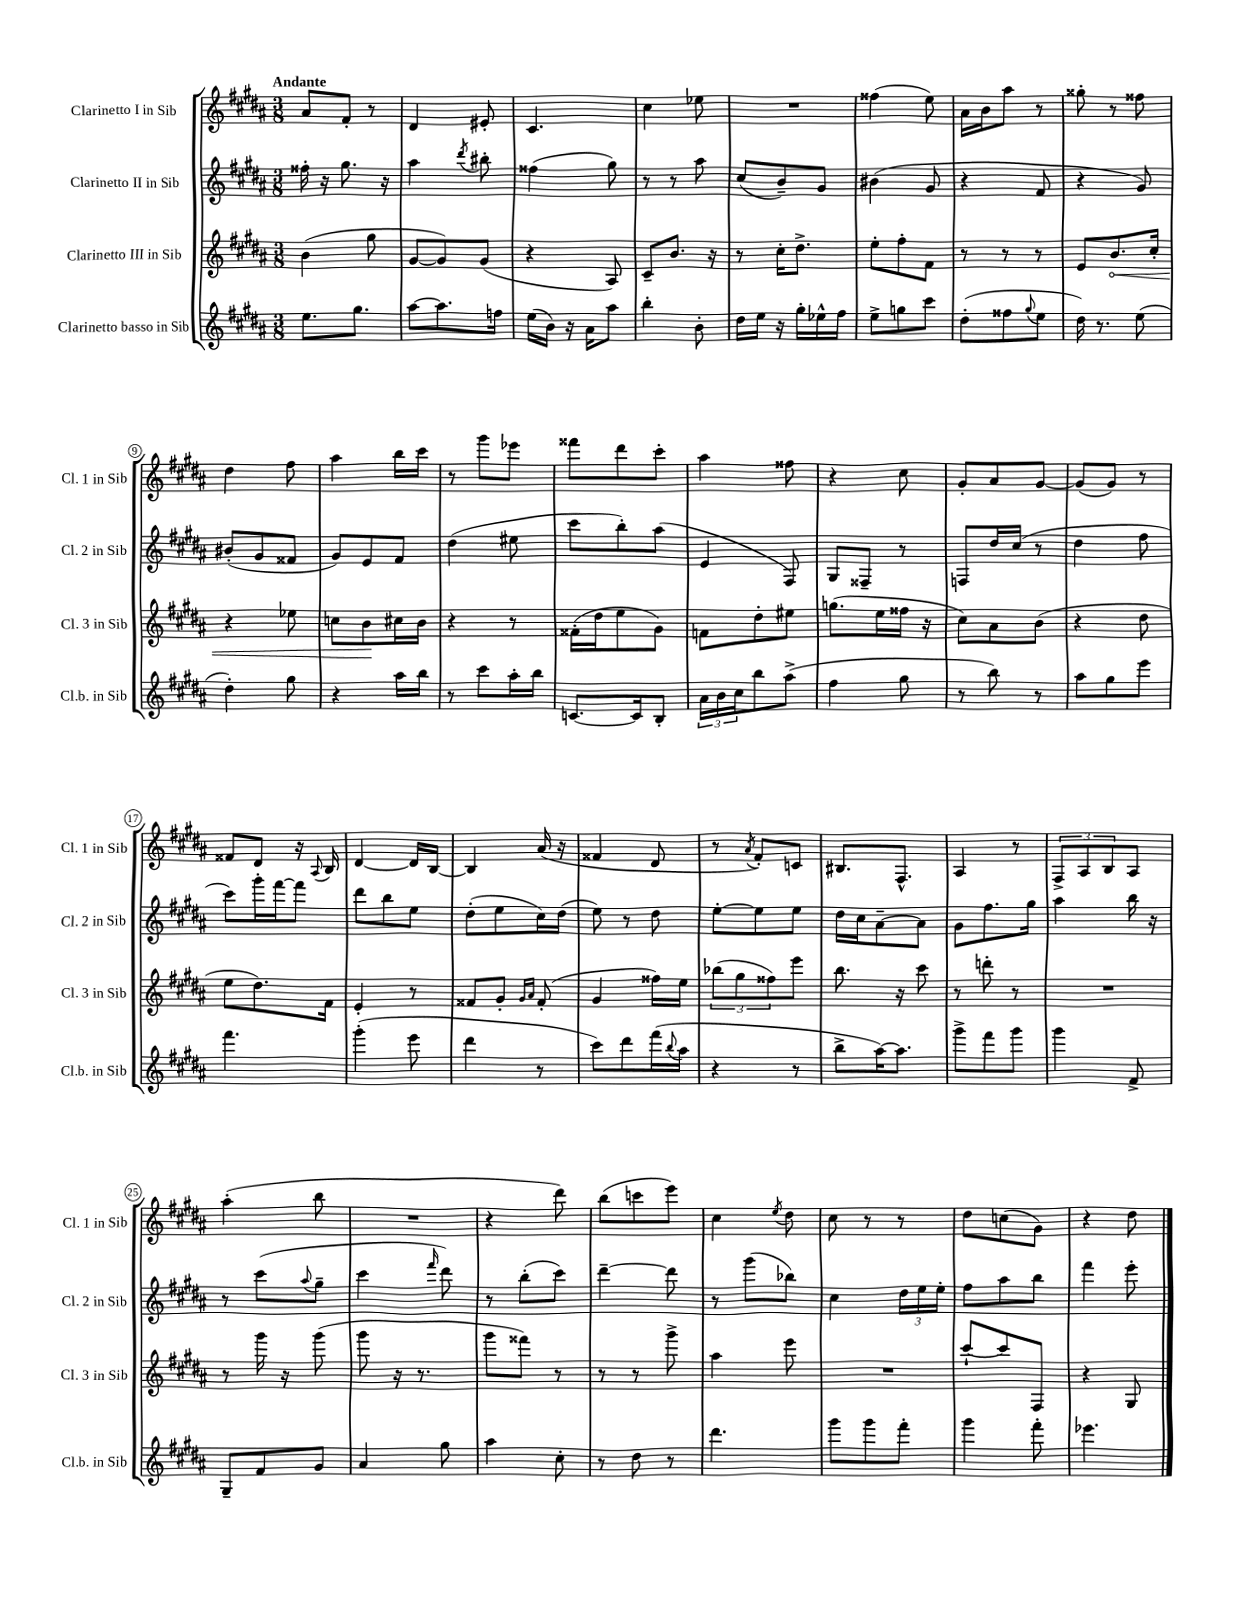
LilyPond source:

<<
\new StaffGroup <<
\new Staff = "s0" \with { instrumentName = "Clarinetto I in Sib" shortInstrumentName = "Cl. 1 in Sib" } {
    \clef treble \key b \major \numericTimeSignature \time 3/8 \tempo "Andante"
    ais'8 fis'8-. r8 |
    dis'4 eis'8-. |
    cis'4. |
    cis''4 ees''8 |
    R4. |
    fisis''4( e''8) |
    ais'16 b'16 ais''8 r8 |
    gisis''8-. r8 fisis''8 |
    dis''4 fis''8 |
    ais''4 b''16 cis'''16 |
    r8 gis'''8 ees'''8 |
    fisis'''8 dis'''8 cis'''8-. |
    ais''4 fisis''8 |
    r4 cis''8 |
    gis'8-. ais'8 gis'8~ |
    gis'8( gis'8) r8 |
    fisis'8 dis'8 r16 \appoggiatura { ais8 } b16 |
    dis'4~ dis'16 b16~ |
    b4 ais'16( r16 |
    fisis'4 dis'8 |
    r8 \acciaccatura { ais'8 } fis'8-.) c'8 |
    bis8. fis8.-^ |
    ais4 r8 |
    \tuplet 3/2 { fis8-> ais8 b8 } ais8 |
    ais''4-.( b''8 |
    R4. |
    r4 dis'''8) |
    b''8( c'''8 e'''8) |
    cis''4 \acciaccatura { e''8 } dis''8 |
    cis''8 r8 r8 |
    dis''8 c''8( gis'8) |
    r4 dis''8 \bar "|." |
}
\new Staff = "s1" \with { instrumentName = "Clarinetto II in Sib" shortInstrumentName = "Cl. 2 in Sib" } {
    \clef treble \key b \major \numericTimeSignature \time 3/8
    fisis''16-. r16 gis''8. r16 |
    ais''4 \acciaccatura { dis'''8 } bis''8-. |
    fisis''4( gis''8) |
    r8 r8 ais''8 |
    cis''8( b'8--) gis'8 |
    bis'4( gis'8 |
    r4 fis'8 |
    r4 gis'8) |
    bis'8-.( gis'8 fisis'8 |
    gis'8) e'8 fis'8 |
    dis''4( eis''8 |
    cis'''8 b''8-.) ais''8( |
    e'4 fis8) |
    gis8 fisis8-- r8 |
    f8 dis''16 cis''16( r8 |
    dis''4 fis''8 |
    cis'''8) gis'''16-. fis'''16~ fis'''8 |
    dis'''8 b''8 e''8 |
    dis''8-.( e''8 cis''16) dis''16( |
    e''8) r8 dis''8 |
    e''8~-. e''8 e''8 |
    dis''16 cis''16 ais'8~-- ais'8 |
    gis'8 fis''8. gis''16 |
    ais''4 b''16 r16 |
    r8 cis'''8( \appoggiatura { ais''8 } gis''8-- |
    cis'''4 \grace { fis'''16 } dis'''8) |
    r8 b''8-.( cis'''8) |
    dis'''4~-- dis'''8 |
    r8 gis'''8( bes''8) |
    cis''4 \tuplet 3/2 { dis''16 e''16 e''16-. } |
    fis''8 ais''8 b''8 |
    fis'''4 e'''8-. \bar "|." |
}
\new Staff = "s2" \with { instrumentName = "Clarinetto III in Sib" shortInstrumentName = "Cl. 3 in Sib" } {
    \clef treble \key b \major \numericTimeSignature \time 3/8
    b'4( gis''8 |
    gis'8~ gis'8) gis'8( |
    r4 ais8) |
    cis'8-- b'8. r16 |
    r8 cis''16-. dis''8.-> |
    e''8-. fis''8-. fis'8 |
    r8 r8 r8 |
    e'8 \once \override Hairpin.circled-tip = ##t b'8.\< cis''16-. |
    r4 ees''8 |
    c''8 b'8\! cis''16 b'16 |
    r4 r8 |
    fisis'16-.( dis''16 e''8 gis'8) |
    f'8 dis''8-. eis''8 |
    g''8.( e''16 fisis''16 r16 |
    cis''8) ais'8 b'8( |
    r4 dis''8 |
    e''8 dis''8.) fis'16 |
    e'4-. r8 |
    fisis'8 gis'8-. \grace { gis'16 ais'16 } fisis'8-.( |
    gis'4 fisis''16) e''16 |
    \tuplet 3/2 { bes''8( gis''8 fisis''8) } e'''8 |
    b''8. r16 cis'''8 |
    r8 d'''8-. r8 |
    R4. |
    r8 gis'''16 r16 gis'''8( |
    gis'''8 r16 r8. |
    gis'''8 fisis'''8) r8 |
    r8 r8 gis'''8-> |
    ais''4 e'''8 |
    R4. |
    cis'''8~-! cis'''8 fis8 |
    r4 gis8 \bar "|." |
}
\new Staff = "s3" \with { instrumentName = "Clarinetto basso in Sib" shortInstrumentName = "Cl.b. in Sib" } {
    \clef treble \key b \major \numericTimeSignature \time 3/8
    e''8. gis''8. |
    ais''8~ ais''8. f''16 |
    e''16( b'16) r16 ais'16 ais''8 |
    b''4-. b'8-. |
    dis''16 e''16 r16 gis''16-. ees''16-^ fis''16 |
    e''8-> g''8 cis'''8 |
    dis''8-.( fisis''8 \appoggiatura { gis''8 } e''8 |
    dis''16) r8. e''8( |
    dis''4-.) gis''8 |
    r4 ais''16 b''16 |
    r8 cis'''8 ais''16-. b''16 |
    c'8.~ c'16 b8-. |
    \tuplet 3/2 { ais'16 b'16 cis''16 } b''8 ais''8->( |
    fis''4 gis''8 |
    r8 b''8) r8 |
    ais''8 gis''8 e'''8 |
    fis'''4. |
    gis'''4-.( e'''8 |
    dis'''4 r8 |
    cis'''8) dis'''8 fis'''16( \appoggiatura { b''8 } ais''16 |
    r4 r8 |
    b''8-> ais''16~) ais''8. |
    gis'''8-> fis'''8 gis'''8 |
    gis'''4 fis'8-> |
    gis8-- fis'8 gis'8 |
    ais'4 gis''8 |
    ais''4 cis''8-. |
    r8 dis''8 r8 |
    dis'''4. |
    gis'''8 gis'''8 fis'''8-. |
    gis'''4 fis'''8-. |
    ees'''4. \bar "|." |
}
>>
>>
\layout { \context { \Score \override BarNumber.stencil = #(make-stencil-circler 0.1 0.3 ly:text-interface::print) } }
